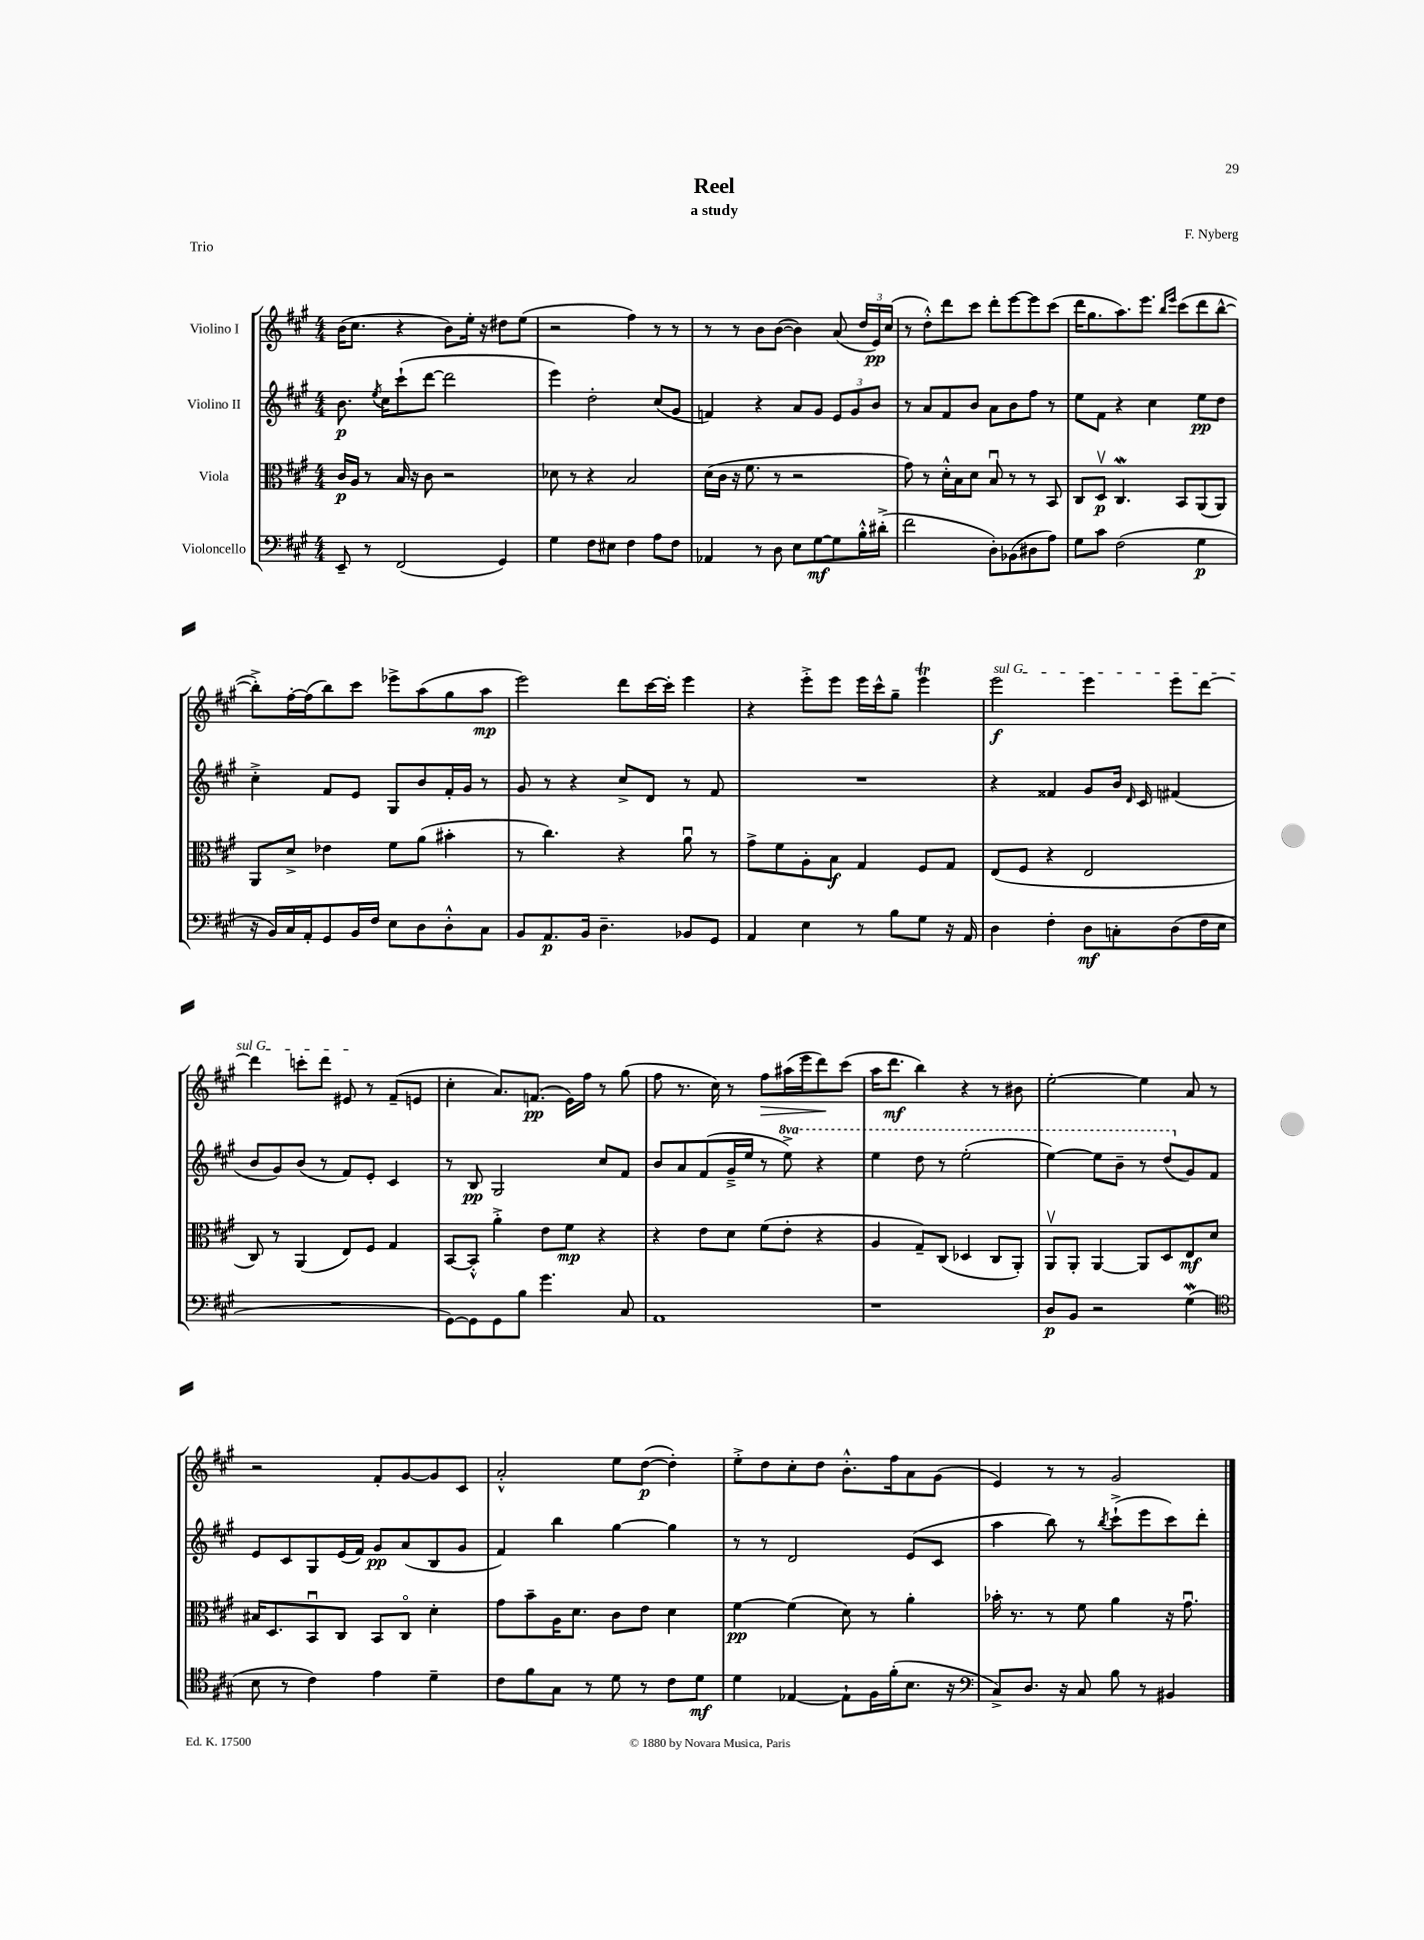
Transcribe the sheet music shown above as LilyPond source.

\header { title = "Reel" composer = "F. Nyberg" subtitle = "a study" piece = "Trio" }
<<
\new StaffGroup <<
\new Staff = "s0" \with { instrumentName = "Violino I" } {
    \clef treble \key a \major \numericTimeSignature \time 4/4
    \autoBeamOff b'16[( cis''8.] r4 b'8[) e''16]-. r16 dis''8[ e''8]( |
    r2 fis''4) r8 r8 |
    r8 r8 b'8[ b'8]~( b'4) a'8( \tuplet 3/2 { d''16[ e'16\pp) cis''16]( } |
    r8 d''8[-.-^) d'''8 cis'''8] d'''8[-. e'''8~ e'''8 cis'''8]( |
    d'''16[ gis''8. a''8.) e'''8.] \grace { b''16[ e'''16] } cis'''8[( d'''8 b''8]~-^ |
    b''8[-.->) fis''16~-. fis''16( b''8) cis'''8] ees'''8[-> a''8( gis''8 a''8]\mp |
    e'''2) d'''8[ cis'''16~ cis'''16]-. e'''4 |
    r4 e'''8[-.-> e'''8] e'''16[ cis'''16-^ gis''8]-- e'''4\trill |
    \once \override TextSpanner.bound-details.left.text = \markup { \italic "sul G" } e'''2\f\startTextSpan e'''4 e'''8[ d'''8]~ |
    d'''4 c'''8[-. d'''8] eis'8\stopTextSpan r8 fis'8[--( e'8] |
    cis''4-. a'8.[) f'8.]\pp( e'16[) fis''16] r8 gis''8( |
    fis''8 r8. cis''16) r8 fis''8[\> ais''16( e'''16 d'''8\!) cis'''8]( |
    a''16[ d'''8.]\mf b''4) r4 r8 bis'8 |
    e''2~-. e''4 a'8 r8 |
    r2 fis'8[-. gis'8~ gis'8 cis'8] |
    a'2-.-^ e''8[ d''8]~\p( d''4-.) |
    e''8[-.-> d''8 cis''8-. d''8] b'8.[-.-^ fis''16 a'8 gis'8]( |
    e'4) r8 r8 gis'2 \bar "|." |
}
\new Staff = "s1" \with { instrumentName = "Violino II" } {
    \clef treble \key a \major \numericTimeSignature \time 4/4 \set Staff.ottavationMarkups = #ottavation-simple-ordinals
    \autoBeamOff b'8.\p \acciaccatura { e''8 } cis''16[ cis'''8-!( d'''8]~ d'''2 |
    e'''4) d''2-. cis''8[( gis'8] |
    f'4) r4 a'8[ gis'8] \tuplet 3/2 { e'8[ gis'8 b'8] } |
    r8 a'8[ fis'8 b'8] a'8[ b'8 fis''8] r8 |
    e''8[ fis'8] r4 cis''4 e''8[\pp d''8] |
    cis''4-.-> fis'8[ e'8] gis8[ b'8 fis'16-. gis'16] r8 |
    gis'8 r8 r4 cis''8[-> d'8] r8 fis'8 |
    R1 |
    r4 fisis'4 gis'8[ b'16] \grace { d'16 } cis'16 fis'4( |
    b'8[ gis'8) b'8]( r8 fis'8[) e'8]-. cis'4 |
    r8 b8\pp gis2 cis''8[ fis'8] |
    b'8[ a'8 fis'8( gis'16---> e''16] r8 \ottava #1 e'''8->) r4 |
    e'''4 d'''8 r8 e'''2-.( |
    e'''4~) e'''8[ b''8]-- r8 d'''8[( \ottava #0 gis'8) fis'8] |
    e'8[ cis'8 gis8 e'16( fis'16]) gis'8[\pp a'8( b8 gis'8] |
    fis'4) b''4 gis''4~ gis''4 |
    r8 r8 d'2 e'8[( cis'8] |
    a''4 b''8) r8 \acciaccatura { b''8 } cis'''8[-!->( e'''8 cis'''8) d'''8]-. \bar "|." |
}
\new Staff = "s2" \with { instrumentName = "Viola" } {
    \clef alto \key a \major \numericTimeSignature \time 4/4
    \autoBeamOff cis'16[\p a16] r8 b16 r16 cis'8 r2 |
    des'8 r8 r4 b2 |
    d'16[( cis'16] r16 fis'8. r8 r2 |
    gis'8) r8 d'16[-.-^ b16 d'8] b8\downbow r8 r8 b,8 |
    cis8[ d8]\upbow\p cis4.\mordent b,8[ a,8( a,8]) |
    a,8[ d'8]-> ees'4 fis'8[ a'8]( bis'4-. |
    r8 cis''4.) r4 a'8\downbow r8 |
    gis'8[-> fis'8 a8-. b8]\f gis4 fis8[ gis8] |
    e8[( fis8] r4 e2 |
    cis8) r8 a,4( e8[) fis8] gis4 |
    b,8[~ b,8]-.-^ a'4-.-> e'8[ fis'8]\mp r4 |
    r4 e'8[ d'8] fis'8[( e'8]-. r4 |
    a4 gis8[--) cis8]( des4 cis8[ a,8]-.) |
    a,8[\upbow a,8]-. a,4~ a,8[ d8 e8\mf d'8] |
    bis16[ d8. b,8\downbow cis8] b,8[ cis8]\flageolet d'4-. |
    gis'8[ b'8-- a16 d'8.] cis'8[ e'8] d'4 |
    fis'4~\pp fis'4( d'8) r8 a'4-. |
    bes'16-. r8. r8 fis'8 a'4 r16 gis'8.\downbow \bar "|." |
}
\new Staff = "s3" \with { instrumentName = "Violoncello" } {
    \clef bass \key a \major \numericTimeSignature \time 4/4
    \autoBeamOff e,8-- r8 fis,2( gis,4) |
    gis4 fis8[ eis8] fis4 a8[ fis8] |
    aes,4 r8 d8 e8[ gis8~\mf gis8 b16-.-^ dis'16]-.->( |
    fis'2 d8[-.) bes,8( dis8 a8]) |
    gis8[ cis'8] fis2( gis4\p |
    r16 b,16[) cis16 a,16-. gis,8 b,16 fis16] e8[ d8 d8-.-^ cis8] |
    b,8[ a,8.\p b,16] d4.-- bes,8[ gis,8] |
    a,4 e4 r8 b8[ gis8] r16 a,16 |
    d4 fis4-. d8[\mf c8-. d8( fis16 e16] |
    R1 |
    gis,8[~) gis,8 gis,8 b8] gis'4. cis8 |
    a,1 |
    r1 |
    d8[\p b,8] r2 gis4\mordent( |
    \clef tenor b8 r8 cis'4) e'4 d'4-- |
    cis'8[ fis'8 gis8] r8 d'8 r8 cis'8[ d'8]\mf |
    d'4 ees4~ ees8[-! fis16 fis'16-.( b8.] r16 |
    \clef bass cis8[->) d8.] r16 cis8 b8 r8 bis,4 \bar "|." |
}
>>
>>
\layout { \context { \Score \remove "Bar_number_engraver" } }
